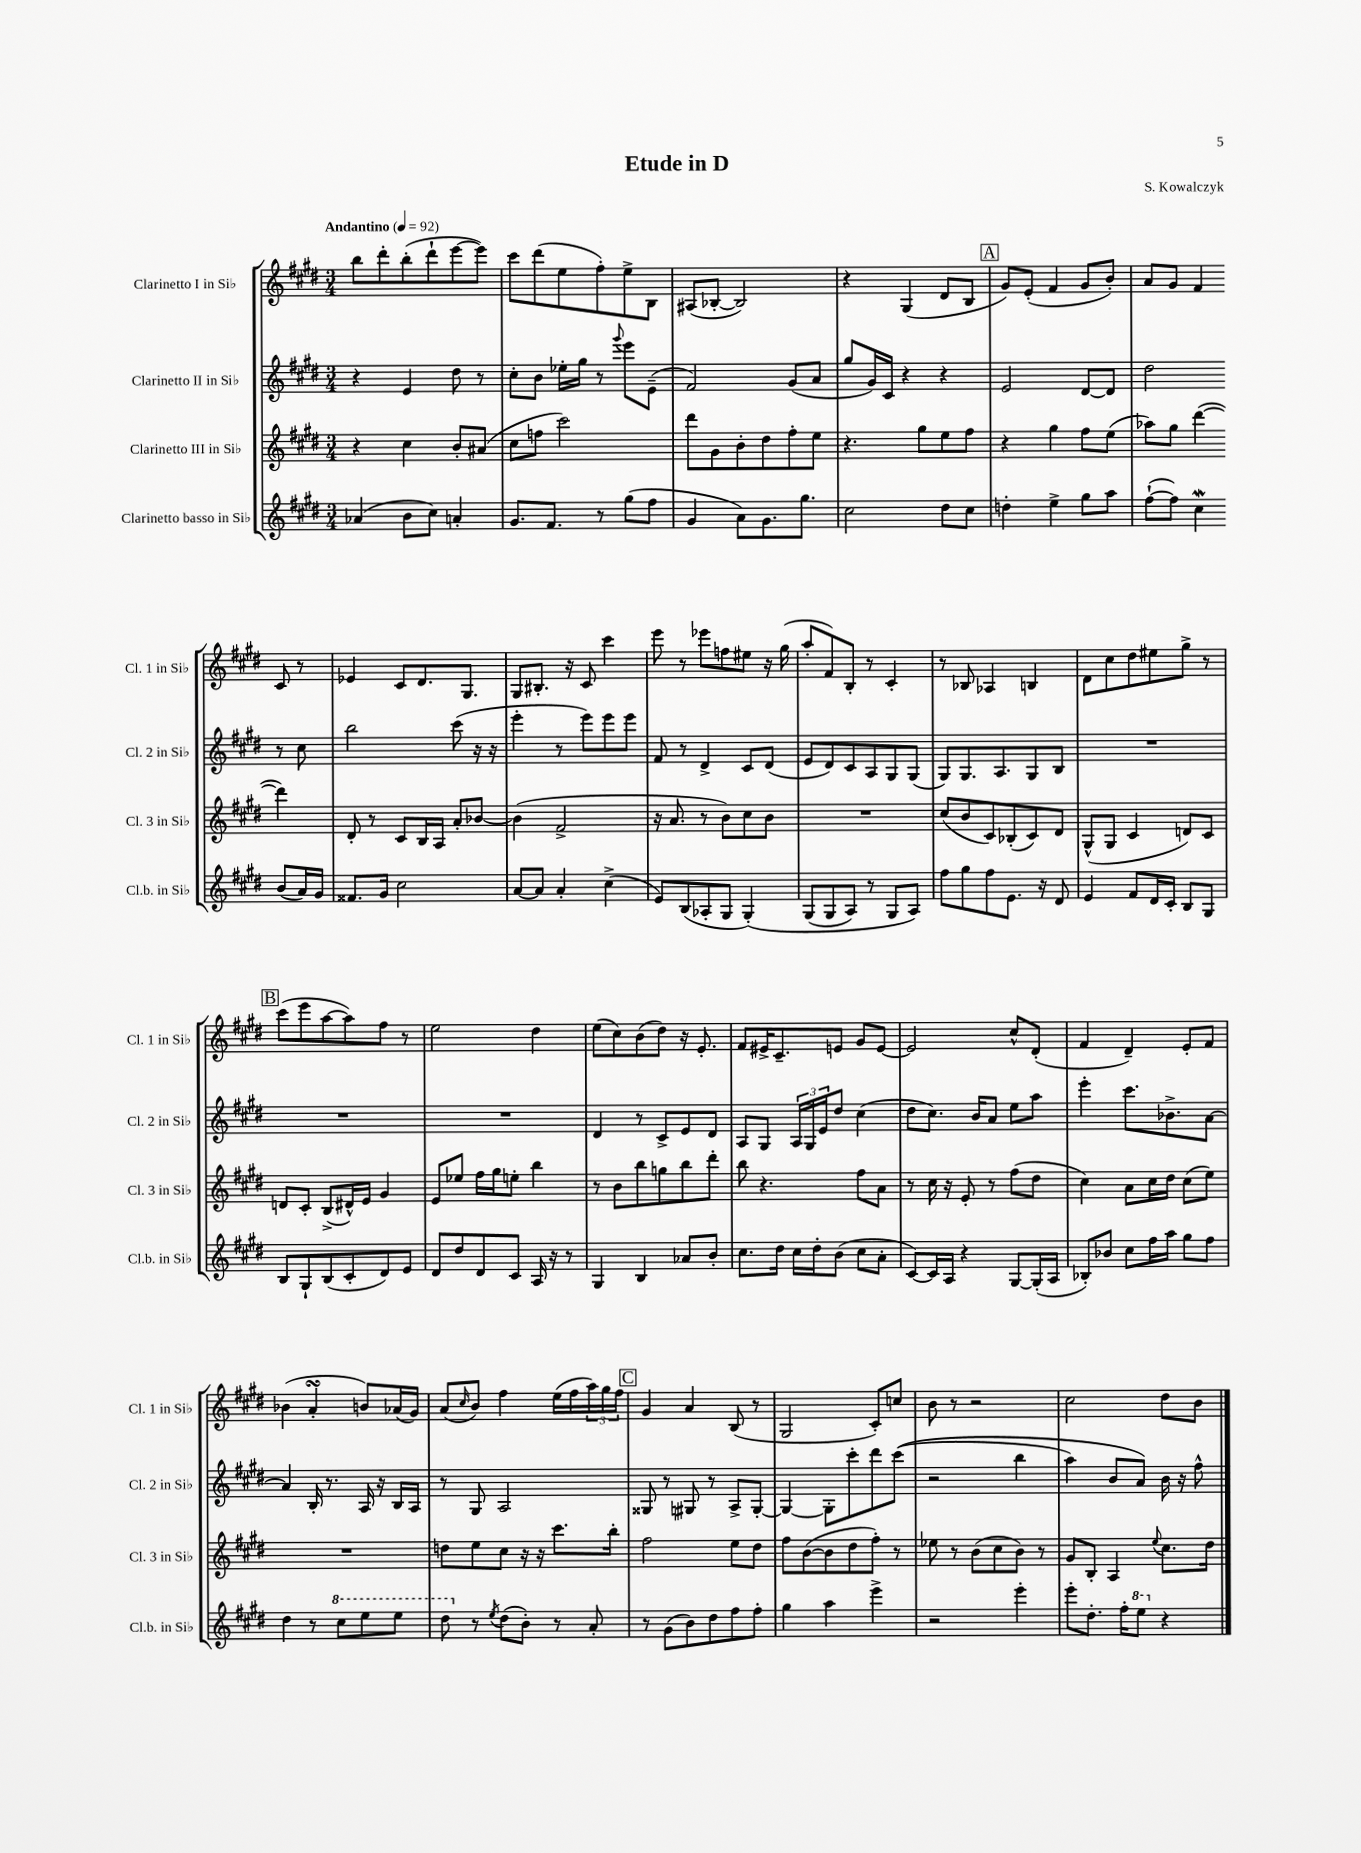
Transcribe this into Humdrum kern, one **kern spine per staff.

**kern	**kern	**kern	**kern
*staff4	*staff3	*staff2	*staff1
*clefG2	*clefG2	*clefG2	*clefG2
*k[f#c#g#d#]	*k[f#c#g#d#]	*k[f#c#g#d#]	*k[f#c#g#d#]
*M3/4	*M3/4	*M3/4	*M3/4
*MM92	*MM92	*MM92	*MM92
(4a-	4r	4r	8bb
.	.	.	8ddd#'
8b	4cc#	4e	(8bb'
8cc#)	.	.	8ddd#`
4a'	8b'	8dd#	[8eee
.	(8a#	8r	8eee])
=	=	=	=
8.g#	8cc#	8cc#'	8ccc#
.	8ff	8b	(8ddd#
8.f#	.	.	.
.	2ccc#)	16ee-'	8ee
.	.	16gg#	.
8r	.	8r	8ff#')
.	.	8qqggg#	.
(8gg#	.	8eee	8ee^
8ff#	.	(8e~	8B
=	=	=	=
4g#	8ddd#	2f#)	(8A#
.	8g#	.	[8B-'
8a)	8b'	.	2B-])
8.g#	8dd#	.	.
.	8ff#'	(8g#	.
8.gg#	.	.	.
.	8ee	8a	.
=	=	=	=
2cc#	4.r	8gg#	4r
.	.	16g#)	.
.	.	16c#	.
.	.	4r	(4G#
.	8gg#	.	.
8dd#	8ee	4r	8d#
8cc#	8ff#	.	8B
=	=	=	=
4dd'	4r	2e	8g#)
.	.	.	(8e'
4ee^	4gg#	.	4f#
8gg#	8ff#	[8d#	8g#
8aa	(8ee	8d#]	8b')
=	=	=	=
([8ff#`	8aa-)	2dd#	8a
8ff#])	8gg#	.	8g#
4cc#	([4ddd#	.	4f#
(8b	4ddd#])	8r	8c#
16a)	.	8cc#	8r
16g#	.	.	.
=	=	=	=
8.f##	8d#'	2bb	4e-
.	8r	.	.
16g#	.	.	.
2cc#	8c#	.	8c#
.	16B	.	8.d#
.	16A	.	.
.	8a'	(8ccc#	.
.	.	.	8.G#
.	[8b-	16r	.
.	.	16r	.
=	=	=	=
[8a	(4b-]	4eee'	8G#
8a]	.	.	8.B#'
4a'	2f#^	8r	.
.	.	.	16r
.	.	8eee)	8c#
(4cc#^	.	8eee	4ccc#
.	.	8eee	.
=	=	=	=
8e)	16r	8f#	8eee
.	8.a	.	.
(8B	.	8r	8r
8A-'	8r	4d#^	8eee-
8G#	8b)	.	8ff
&(4G#')	8cc#	8c#	8ee#
.	8b	(8d#	16r
.	.	.	(16gg#
=	=	=	=
(8G#	2.r	8e	8aa'
8G#	.	8d#)	8f#)
8A)	.	8c#	8B'
8r	.	8A	8r
8G#	.	8G#	4c#'
8A&)	.	(8G#	.
=	=	=	=
8ff#	(8cc#	8G#)	8r
8gg#	8b	8.G#	8B-
8ff#	8c#)	.	4A-
.	.	8.A	.
8.e	(8B-'	.	.
.	8c#)	8G#	4B
16r	.	.	.
8d#	8d#	8B	.
=	=	=	=
4e	(8G#^^	2.r	8d#
.	8G#	.	8cc#
8f#	4c#	.	8dd#
16d#	.	.	8ee#
16c#'	.	.	.
8B	8d)	.	8gg#^
8G#	8c#	.	8r
=	=	=	=
8B	8d	2.r	(8ccc#
8G#`	8c#'	.	8eee
(8B	(8B^	.	[8aa
8c#'	16d#^^)	.	8aa])
.	16e	.	.
8d#)	4g#	.	8ff#
8e	.	.	8r
=	=	=	=
8d#	8e	2.r	2ee
8dd#	8ee-	.	.
8d#	16ff#	.	.
.	16gg#	.	.
8c#	8ee'	.	.
16A	4bb	.	4dd#
16r	.	.	.
8r	.	.	.
=	=	=	=
4G#	8r	4d#	(8ee
.	8b	.	8cc#)
4B	8bb	8r	(8b
.	8gg	8c#^	8dd#)
8a-	8bb	8e	16r
.	.	.	8.e'
8b'	8ddd#'	8d#	.
=	=	=	=
8.cc#	8bb	8A	8f#
.	4.r	8G#	16e#^
16dd#	.	.	8.c#~
16cc#	.	24A	.
.	.	24G#	.
16dd#'	.	.	.
.	.	24e	.
(8b	.	8dd#	8e
8cc#	8ff#	(4cc#	8g#
8a'	8a	.	[8e
=	=	=	=
[8c#)	8r	8dd#	2e]
16c#]	16cc#	8.cc#)	.
16A	16r	.	.
4r	8e'	.	.
.	.	16b	.
.	8r	8a	.
[8G#	(8ff#	8ee	8cc#^^
(16G#']	8dd#	8aa	(8d#'
16A	.	.	.
=	=	=	=
8B-')	4cc#)	4eee'	4f#
8b-	.	.	.
8cc#	8a	8.ccc#	4d#~)
16ff#	16cc#	.	.
16aa	16dd#	8.b-^	.
8gg#	(8cc#	.	8e'
8ff#	8ee)	[8a	8f#
=	=	=	=
4dd#	2.r	4a]	(4b-
8r	.	16B'	4a'
.	.	8.r	.
8ccc#	.	.	.
8eee	.	16A	8b)
.	.	16r	.
8eee	.	16B	(16a-
.	.	16A	16g#)
=	=	=	=
8ddd#	8dd	8r	(8a
.	.	.	16qqcc#
8r	8ee	8G#	8b)
8qee	.	.	.
(8dd#	8cc#	2A	4ff#
8b')	16r	.	.
.	16r	.	.
8r	8.ccc#	.	(16ee
.	.	.	16ff#
8a'	.	.	24aa)
.	.	.	24gg#
.	16bb'	.	.
.	.	.	24ff#
=	=	=	=
8r	2ff#	8G##	4g#
(8g#	.	8r	.
8b)	.	8G#	4a
8dd#	.	8r	.
8ff#	8ee	8A^	(8B
8ff#'	8dd#	[8G#'	8r
=	=	=	=
4gg#	8ff#	4G#_	2G#
.	([8b	.	.
4aa	8b]	8G#']	.
.	8dd#	8ccc#'	.
4eee^	8ff#')	8ddd#	8c#')
.	8r	&((8ccc#	8cc
=	=	=	=
2r	8ee-	2r	8b
.	8r	.	8r
.	(8b	.	2r
.	8cc#	.	.
4eee'	8b)	4bb	.
.	8r	.	.
=	=	=	=
8eee'	8g#	4aa)	2cc#
8.dd#'	8B'	.	.
.	4A	8b	.
16ff#'	.	.	.
8eee	.	8a&)	.
.	8qqee	.	.
4r	8.cc#	16b	8dd#
.	.	16r	.
.	.	8ff#^^	8b
.	16dd#	.	.
==	==	==	==
*-	*-	*-	*-
